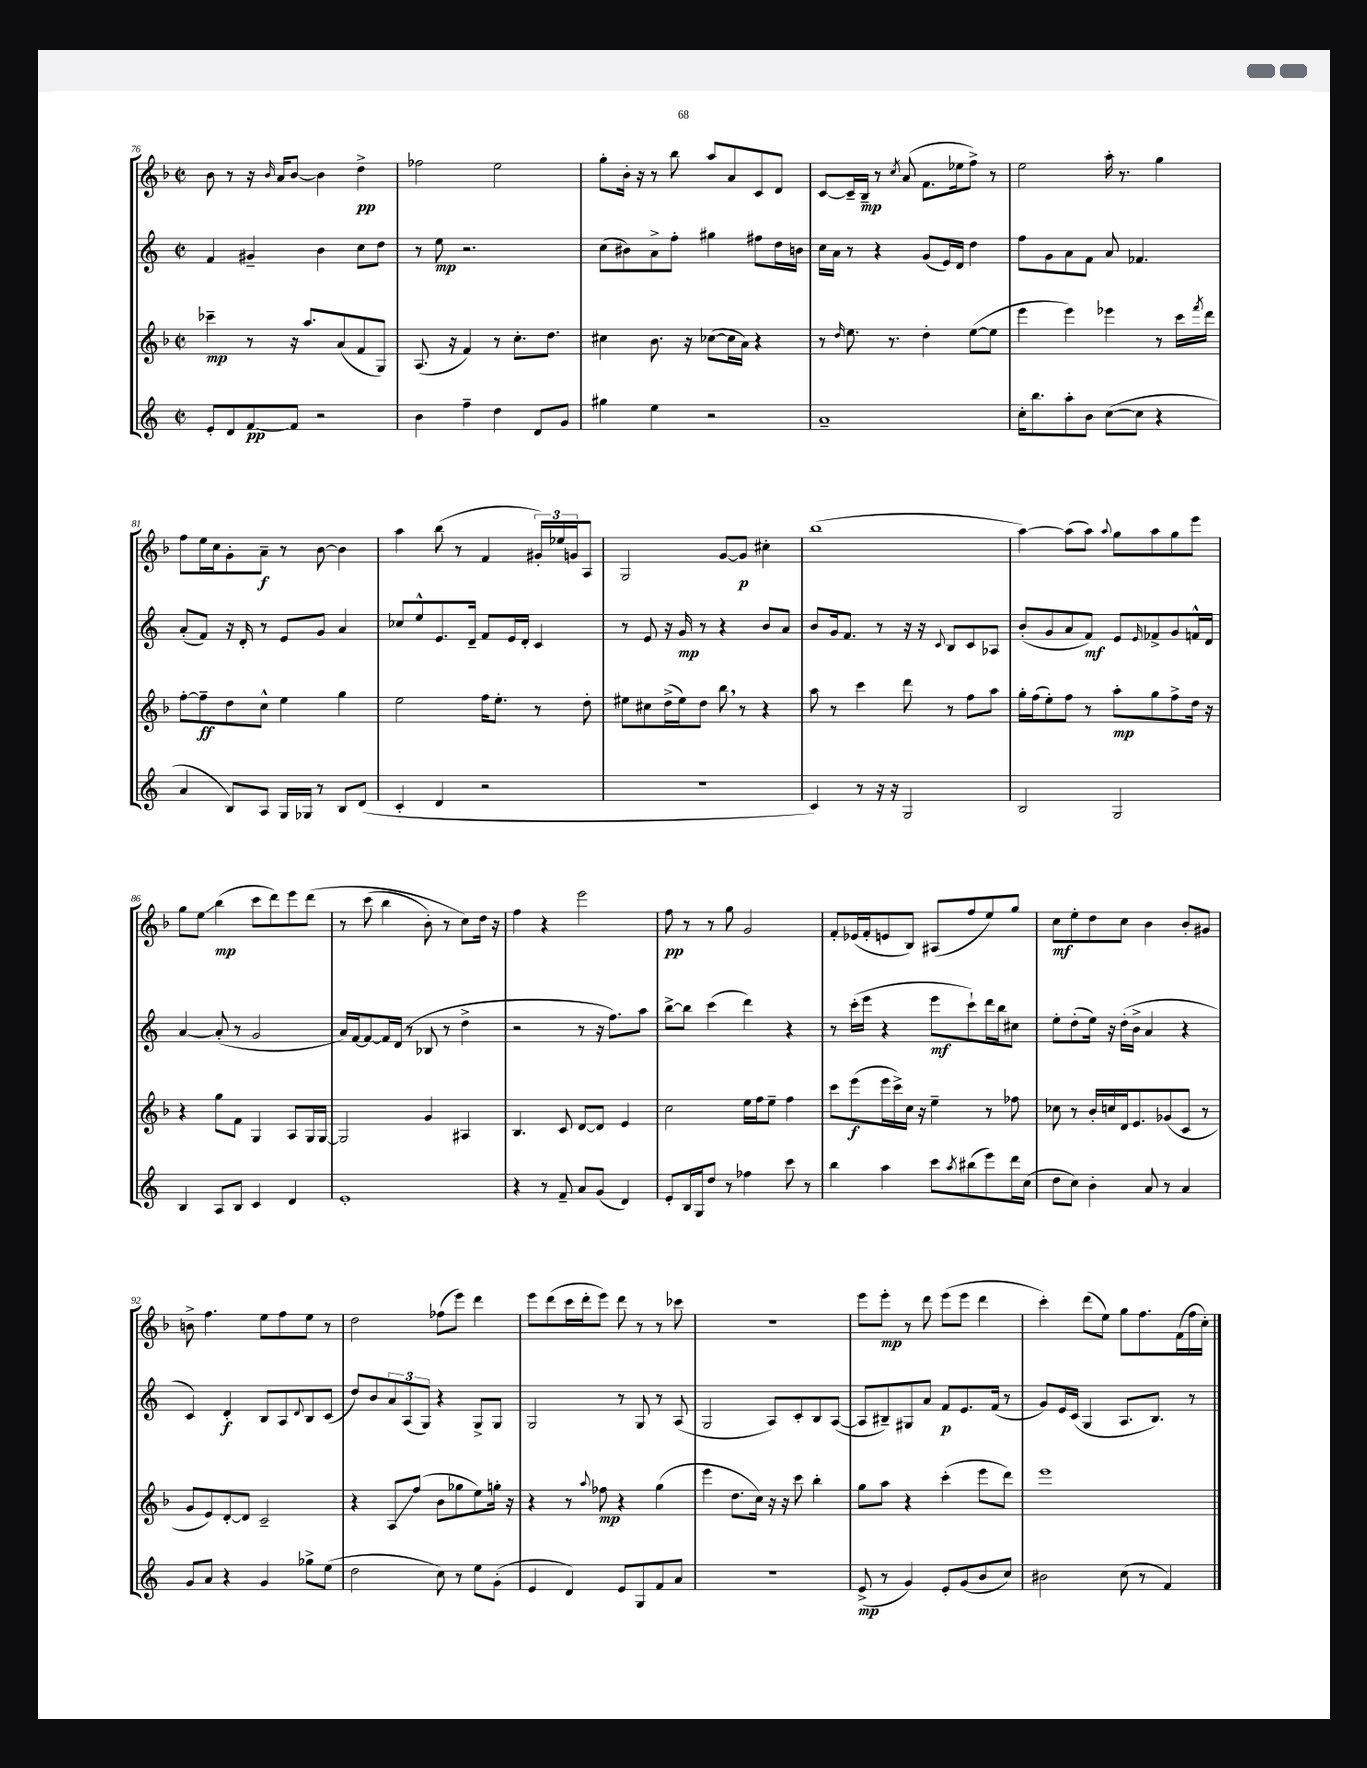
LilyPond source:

<<
\new StaffGroup <<
\new Staff = "s0" {
    \clef treble \key f \major \defaultTimeSignature \time 2/2
    bes'8 r8 r16 \grace { bes'16 } a'16 bes'8~ bes'4 d''4->\pp |
    fes''2 e''2 |
    g''8-. bes'16-. r16 r8 bes''8 a''8 a'8 c'8 d'8 |
    c'8~ c'16-- bes16--\mp r8 \acciaccatura { c''8 } a'8( f'8. ees''16 f''8->) r8 |
    e''2 a''16-. r8. g''4 |
    f''8 e''16 c''16 g'8-. a'8--\f r8 bes'8~ bes'4 |
    a''4 bes''8( r8 f'4 \tuplet 3/2 { gis'16-.) ees''16 g'16 } a8 |
    g2 g'8~ g'8\p cis''4-. |
    bes''1( |
    a''4~) a''8( a''8) \appoggiatura { a''8 } g''8 a''8 g''8 e'''8 |
    g''8 e''8\glissando bes''4\mp( c'''8 d'''8) e'''8 d'''8\( |
    r8 c'''8( bes''4 bes'8-.) r8 c''8\) d''16 r16 |
    f''4 r4 e'''2 |
    f''8\pp r8 r8 g''8 g'2 |
    f'8-. ees'16( f'16-. e'8 bes8) ais8( f''8 e''8) g''8 |
    c''8\mf e''8-. d''8 c''8 bes'4 bes'8-. gis'8 |
    b'8-> f''4. e''8 f''8 e''8 r8 |
    d''2 fes''8( e'''8) d'''4 |
    e'''8 d'''8( c'''16 d'''16-. e'''8) d'''8 r8 r8 ces'''8 |
    r1 |
    e'''8 e'''8-.\mp r8 d'''8 e'''8( e'''8 d'''4 |
    c'''4-.) d'''8( e''8) g''8 f''8. f'16( f''16 c''16-.) \bar "|." |
}
\new Staff = "s1" {
    \clef treble \key c \major \defaultTimeSignature \time 2/2
    f'4 gis'4-- b'4 c''8 d''8 |
    r8 e''8\mp r2. |
    c''8( bis'8) a'8-> f''8-. gis''4 fis''8 d''16 b'16 |
    c''16 a'16 r8 r4 g'8( e'16) d'16 d''4 |
    f''8 g'8 a'8 f'8 a'8 fes'4. |
    a'8-.( f'8) r16 d'16-. r8 e'8 g'8 a'4 |
    ces''8 e''8-^ e'8. d'16-- f'8 e'16 d'16-. c'4 |
    r8 e'8 r16 g'16\mp r8 r4 b'8 a'8 |
    b'8 g'16 f'8. r8 r16 r16 \appoggiatura { c'8 } b8 c'8 aes8 |
    b'8-.( g'8 a'8 f'8\mf) e'8 \grace { e'16 } fes'8-> g'8 f'16-^ d'16 |
    a'4~ a'8-.( r8 g'2 |
    a'16) f'16~ f'8~ f'16 d'16( r8 bes8 r8 d''4-> |
    r2 r8 r16 f''8.) a''8 |
    b''8~-> b''8 c'''4( d'''4) r4 |
    r8 c'''16-.( e'''16 r4 e'''8\mf c'''8-!) d'''16 b''16 cis''8 |
    e''8-. d''8-.( e''16) r16 d''16-.( b'16-> a'4 r4 |
    c'4) d'4-.\f b8 a8 \appoggiatura { d'8 } b8 c'8( |
    d''8) b'8 \tuplet 3/2 { a'8 a8( g8) } r4 g8-> g8 |
    g2 r8 g8 r8 a8( |
    g2 a8) c'8-. b8 a8~( |
    a8 bis8--) gis8 a'8 f'8\p e'8. f'16( r8 |
    g'8) e'16 c'16( g4 a8. b8.) r8 \bar "|." |
}
\new Staff = "s2" {
    \clef treble \key f \major \defaultTimeSignature \time 2/2
    ces'''4--\mp r8 r16 a''8. a'8( f'8 g8) |
    a8.( r16 f'4) r8 c''8.-. d''8. |
    cis''4 bes'8. r16 ces''8~( ces''16 a'16) r4 |
    r8 \grace { d''16 } e''8. r8. d''4-. e''8~( e''8 |
    e'''4 e'''4) ees'''4 r8 c'''16 \acciaccatura { f'''8 } d'''16 |
    f''8~-. f''8--\ff d''8 c''8-^ e''4 g''4 |
    e''2 f''16 e''8.-. r8 d''8-. |
    eis''8 cis''8 d''16->( eis''16) d''8 bes''8 \breathe r8 r4 |
    a''8 r8 c'''4 d'''8 r8 f''8 a''8 |
    g''16-. f''16( e''8-.) f''8 r8 a''8-.\mp g''8 f''8-> d''16 r16 |
    r4 g''8 f'8 g4 a8 g16 g16~ |
    g2 g'4 ais4 |
    bes4. c'8 d'8~ d'8 e'4 |
    c''2 e''16 f''16 e''8-- f''4 |
    c'''8 e'''8\f( e'''16 c'''16->) c''16 r16 e''4-- r8 fes''8 |
    ces''8 r8 bes'16-. c''16 d'16 e'8. ges'8( c'8 r8 |
    g'8 e'8) d'8~-. d'8 c'2-- |
    r4 a8\glissando f''8( bes'8 ges''8 e''8) g''16-. r16 |
    r4 r8 \appoggiatura { a''8 } fes''8\mp r4 g''4( |
    e'''4 d''8. c''16) r16 r16 c'''8 bes''4-. |
    g''8 a''8 r4 c'''4-.( e'''8 d'''8) |
    e'''1 \bar "|." |
}
\new Staff = "s3" {
    \clef treble \key c \major \defaultTimeSignature \time 2/2
    e'8-. d'8 f'8~\pp f'8 r2 |
    b'4 f''4-- d''4 d'8 g'8 |
    gis''4 e''4 r2 |
    a'1-- |
    c''16-. b''8. a''8-. b'8 c''8~( c''8 r4 |
    a'4 b8) a8 g16 ges16 r8 b8 d'8( |
    c'4-. d'4 r2 |
    r1 |
    c'4) r8 r16 r16 g2 |
    b2 g2 |
    b4 a8 b8 c'4 d'4 |
    e'1-. |
    r4 r8 f'8-- a'8 g'8( d'4) |
    e'8-. b16 g16 d''8 r8 fes''4 c'''8 r8 |
    b''4 a''4 c'''8 \acciaccatura { a''8 } bis''8( e'''8) d'''16 c''16( |
    d''8 c''8) b'4-. a'8 r8 a'4 |
    g'8 a'8 r4 g'4 ges''8-> e''8( |
    d''2 c''8) r8 e''8 g'8-.( |
    e'4 d'4) e'8 g8 f'8 a'8 |
    r1 |
    e'8->\mp( r8 g'4) e'8-. g'8( b'8 c''8) |
    bis'2 c''8( r8 f'4) \bar "|." |
}
>>
>>
\layout { \context { \Score currentBarNumber = #76 } }
